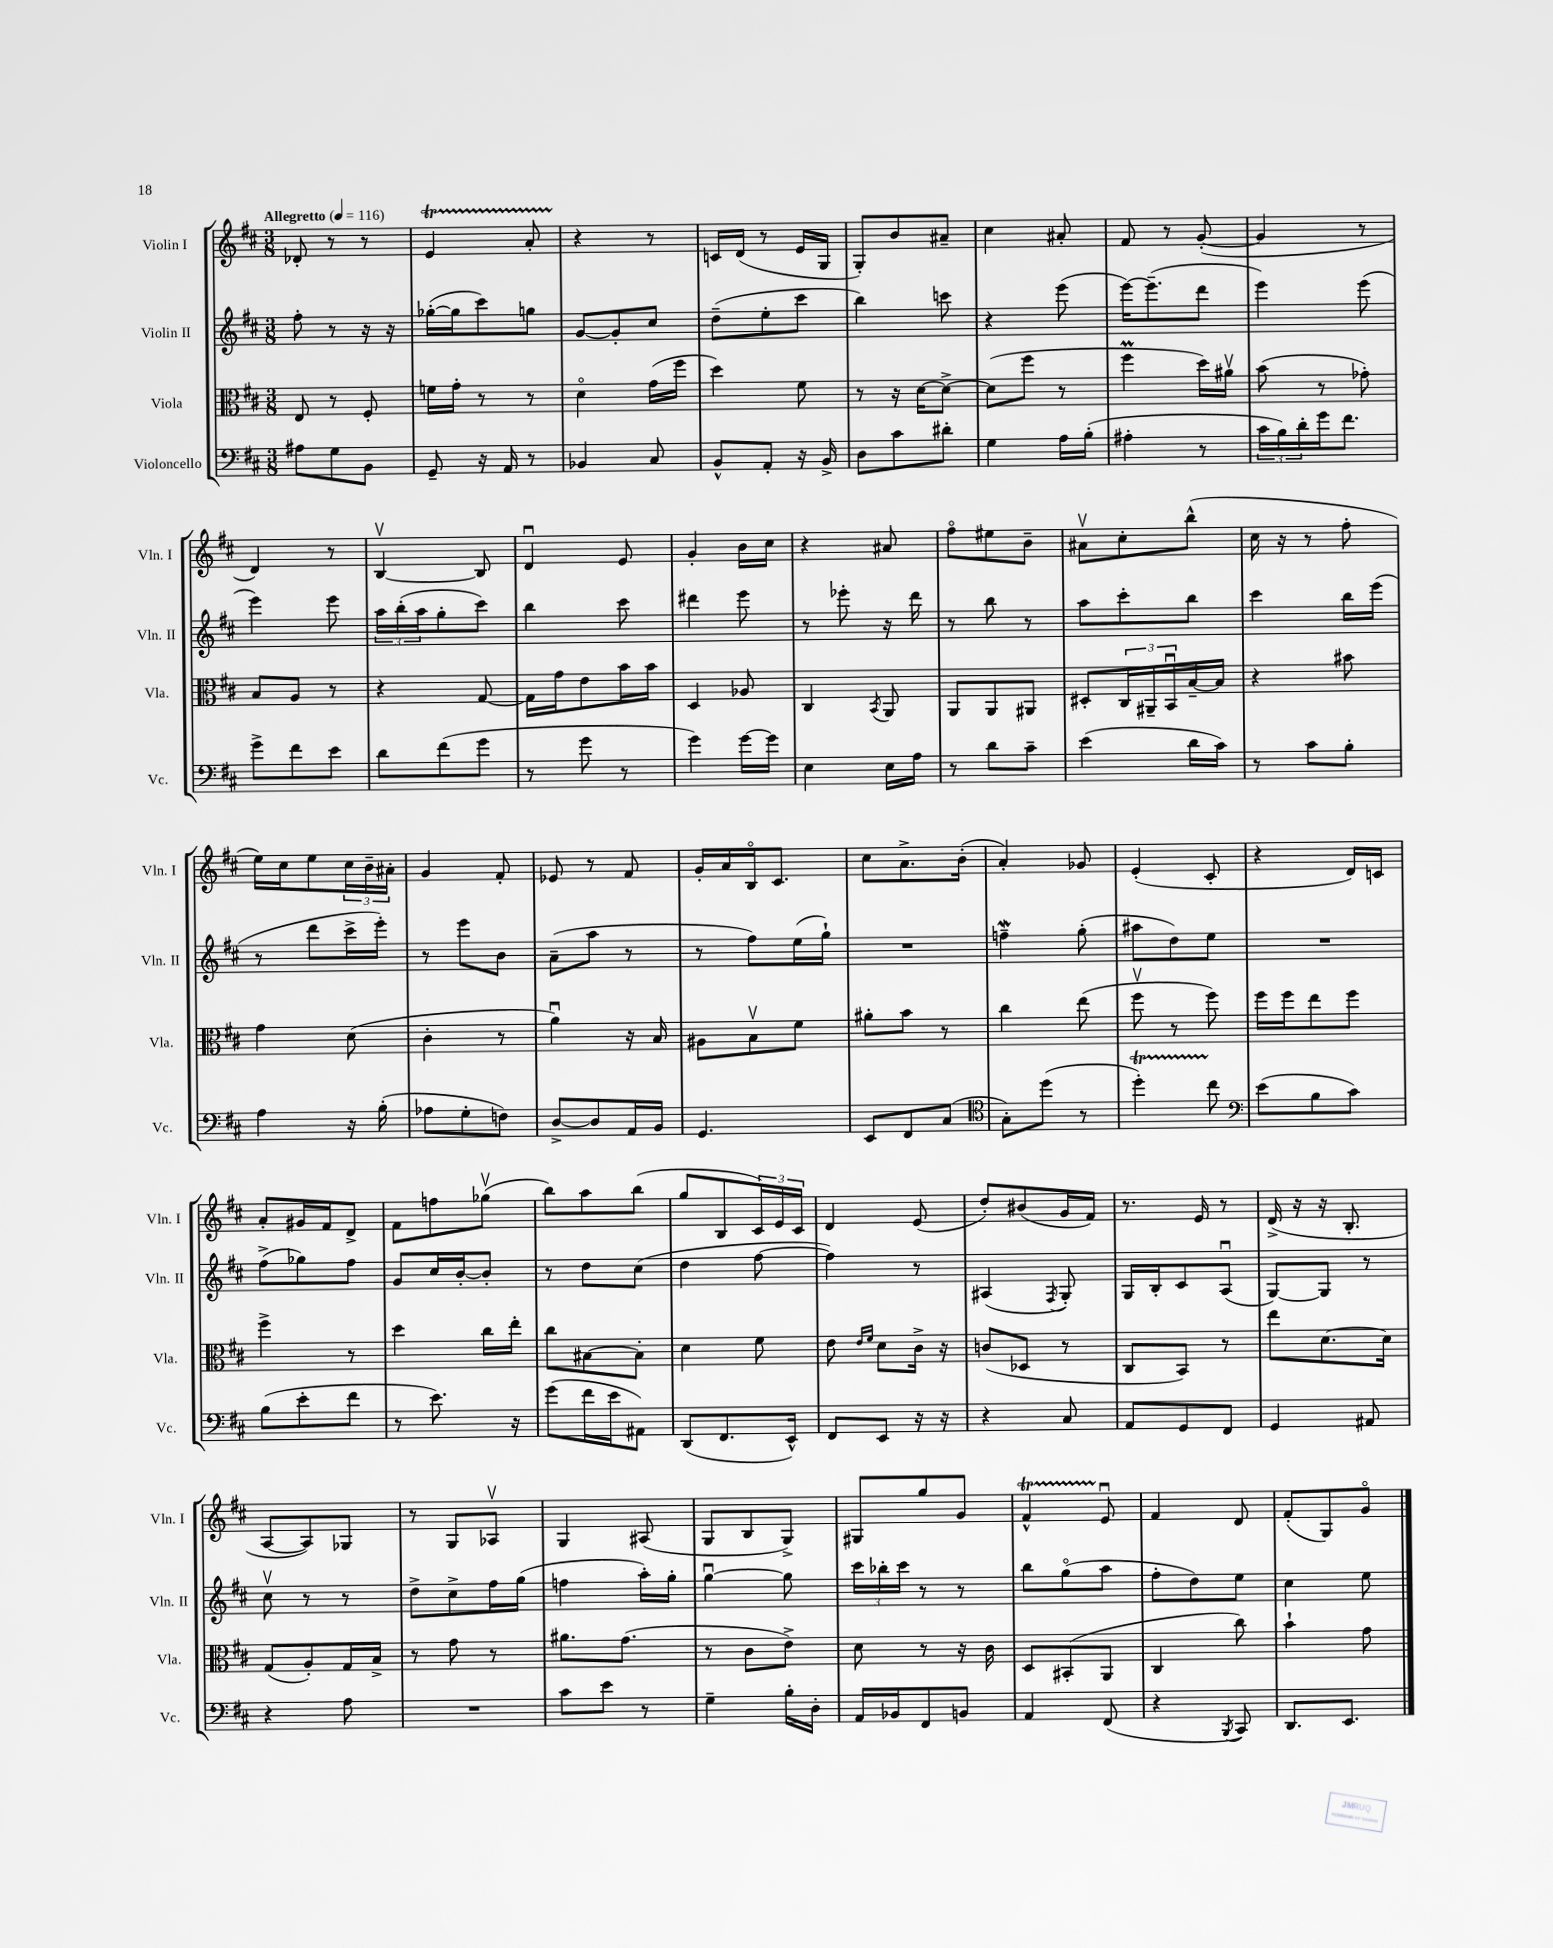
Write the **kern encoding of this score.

**kern	**kern	**kern	**kern
*part4	*part3	*part2	*part1
*staff4	*staff3	*staff2	*staff1
*I"Violoncello	*I"Viola	*I"Violin II	*I"Violin I
*I'Vc.	*I'Vla.	*I'Vln. II	*I'Vln. I
*clefF4	*clefC3	*clefG2	*clefG2
*k[f#c#]	*k[f#c#]	*k[f#c#]	*k[f#c#]
*M3/8	*M3/8	*M3/8	*M3/8
*MM116	*MM116	*MM116	*MM116
=1	=1	=1	=1
!	!	!	!LO:TX:a:B:t=Allegretto
8A#X\L	8E/	8ff#'\	8d-X'/
8G\	8r	8r	8r
8BB\J	8F#'/	16r	8r
.	.	16r	.
=2	=2	=2	=2
8GG~/	16fn\LL	([16gg-X'\LL	4eT/
.	16g'\JJ	16gg-\J]	.
16r	8r	8ccc#\)	.
16AA/	.	.	.
8r	8r	8ggn\J	8aTTT'/
=3	=3	=3	=3
4BB-X/	4d\	[8g/L	4r
.	.	8g'/]	.
8C#/	(16g\LL	8cc#/J	8r
.	16ff#\JJ	.	.
=4	=4	=4	=4
8BB^^/L	4dd\)	(8dd~\L	16cn/LL
.	.	.	(16d/JJ
8AA'/J	.	8ee'\	8r
16r	8f#\	8ccc#\J	16e/LL
16BB^/	.	.	16G/JJ
=5	=5	=5	=5
8D\L	8r	4bb\)	8G'/L)
8c#\	16r	.	8b/
.	[16d\KL	.	.
8d#X'\J	8d^\J_	8cccn\	8a#X~/J
=6	=6	=6	=6
4G\	(8d\L]	4r	4cc#\
.	8ff#\J	.	.
16A\LL	8r	(8eee\	8a#X'/
(16B'\JJ	.	.	.
=7	=7	=7	=7
4A#X'\	4ff#m\	[16eee\KL)	8f#/
.	.	(8.eee~\]	.
.	.	.	8r
8r	16dd\LL)	8ddd\J	([8g'/
.	16a#Xv\JJ	.	.
=8	=8	=8	=8
24c#\LL	(8b\	4eee\)	4g/]
24B\)	.	.	.
24d'\	.	.	.
16g\J	8r	.	.
8.f#\J	.	.	.
.	8g-X'\)	(8eee\	8r
!!LO:LB:g=z
=9	=9	=9	=9
8g^\L	8B/L	4eee\)	4d/)
8f#\	8A/J	.	.
8e\J	8r	8eee\	8r
=10	=10	=10	=10
8d\L	4r	24aa\LL	[4Bv/
.	.	(24bb'\	.
.	.	24aa\J	.
(8f#\	.	8gg'\	.
8g\J	[8G/	8ccc#\J)	8B/]
=11	=11	=11	=11
8r	16G\LL]	4bb\	4du/
.	16g\J	.	.
8g\	8e\	.	.
8r	16b\L	8ccc#\	8e/
.	16b\JJ	.	.
=12	=12	=12	=12
4g\)	4D/	4ddd#X\	4g'/
[16g\LL	8A-X/	8eee\	16b\LL
16g\JJ]	.	.	16cc#\JJ
=13	=13	=13	=13
4E\	4C#/	8r	4r
.	.	8eee-X'\	.
.	8qBB/	.	.
16E\LL	8AA/	16r	8a#X/
16A\JJ	.	16ddd\	.
=14	=14	=14	=14
8r	8AA/L	8r	8ff#\L
8d\L	8AA/	8bb\	8ee#X\
8c#~\J	8AA#X/J	8r	8b~\J
=15	=15	=15	=15
(4e\	8D#X'/L	8aa\L	8a#Xv\L
.	24C#/L	8ccc#'\	8cc#'\
.	24AA#X~/	.	.
.	24BBu/	.	.
16d\LL	[16B~/	8bb\J	(8bb^^\J
16c#\JJ)	16B/JJ]	.	.
=16	=16	=16	=16
8r	4r	4ccc#\	16cc#\
.	.	.	16r
8c#\L	.	.	8r
8B'\J	8b#X\	16bb\LL	8ff#'\
.	.	(16eee\JJ	.
!!LO:LB:g=z
=17	=17	=17	=17
4A\	4g\	8r	16ee\LL)
.	.	.	16cc#\J
.	.	8ddd\L	8ee\
16r	(8d\	16ccc#^\L	24cc#\L
.	.	.	24b~\
(16B'\	.	16eee'\JJ)	.
.	.	.	24a#X'\JJ
=18	=18	=18	=18
8A-X\L	4c#'\	8r	4g/
8G'\	.	8eee\L	.
8Fn\J)	8r	8b\J	8f#'/
=19	=19	=19	=19
[8D^/L	4au\)	(8a~\L	8e-X/
8D/]	.	8aa\J	8r
16AA/L	16r	8r	8f#/
16BB/JJ	16B/	.	.
=20	=20	=20	=20
4.GG/	8A#X\L	8r	16g'/LL
.	.	.	16a/
.	8Bv\	8ff#\L)	16B/J
.	.	.	8.c#/J
.	8f#\J	(16ee\L	.
.	.	16gg`\JJ)	.
=21	=21	=21	=21
8EE/L	8a#X'\L	4.r	8cc#\L
8FF#/	8b\J	.	8.a^\
(8C#/J	8r	.	.
.	.	.	(16b'\Jk
=22	=22	=22	=22
*clefC4	*	*	*
8G'\L)	4cc#\	4ffnw~\	4a'/)
(8dd\J	.	.	.
8r	(8ee\	(8gg'\	8g-X/
=23	=23	=23	=23
4ddT'\)	8ff#v\	8aa#X\L	(4e'/
.	8r	8dd\)	.
8cc#\	8ff#\)	8ee\J	8c#'/
=24	=24	=24	=24
*clefF4	*	*	*
(8e\L	16ff#\LL	4.r	4r
.	16ff#\J	.	.
8B\	8ee\	.	.
8c#\J)	8ff#\J	.	16d/LL)
.	.	.	16cn/JJ
!!LO:LB:g=z
=25	=25	=25	=25
(8B\L	4ff#^\	(8ff#^\L	8a'/L
8e'\	.	8gg-X\)	16g#X/L
.	.	.	16f#/J
8f#\J	8r	8ff#\J	8d^/J
=26	=26	=26	=26
8r	4dd\	8g/L	8f#\L
8.e\)	.	16cc#/L	8ffn\
.	.	[16b'/J	.
.	16cc#\LL	8b'/J]	(8gg-Xv\J
16r	16ee'\JJ	.	.
=27	=27	=27	=27
(8g\L	8cc#\L	8r	8bb\L)
16f#\L	[8B#X\	8dd\L	8aa\
16e\J	.	.	.
8AA#X\J)	8B#'\J]	(8cc#\J	(8bb\J
=28	=28	=28	=28
(8DD/L	4d\	4dd\	8gg/L
8.FF#/	.	.	8B/
.	8f#\	[8ff#\	24c#/L)
.	.	.	24e/
16EE^^/Jk)	.	.	.
.	.	.	24c#/JJ
=29	=29	=29	=29
8FF#/L	8e\	4ff#\])	4d/
.	16qqe/LL	.	.
.	16qqf#/JJ	.	.
8EE/J	8d\L	.	.
16r	16c#^\Jk	8r	(8e/
16r	16r	.	.
=30	=30	=30	=30
4r	(8cn/L	(4A#X/	8dd'/L)
.	8D-X/J	.	(8b#X/
.	.	8qF#/	.
8C#/	8r	8G'/)	16g/L
.	.	.	16f#/JJ)
=31	=31	=31	=31
8AA/L	8C#/L	16G/LL	8.r
.	.	16B'/J	.
8GG/	8BB/J)	8c#/	.
.	.	.	16e/
8FF#/J	8r	(8Au/J	8r
=32	=32	=32	=32
4GG/	8ee\L	[8G/L)	(16d^/
.	.	.	16r
.	[8.d\	8G/J]	16r
.	.	.	8.B'/
8AA#X/	.	8r	.
.	16d\Jk]	.	.
!!LO:LB:g=z
=33	=33	=33	=33
4r	(8G/L	8cc#v\	[8A/L
.	8A'/)	8r	8A/])
8A\	16G/L	8r	8G-X/J
.	16B^/JJ	.	.
=34	=34	=34	=34
4.r	8r	8dd^\L	8r
.	8g\	8cc#^\	8G/L
.	8r	16ff#\L	8A-Xv/J
.	.	(16gg\JJ	.
=35	=35	=35	=35
8c#\L	8.a#X\L	4ffn\	4G/
8e\J	.	.	.
.	(8.g\J	.	.
8r	.	16aa'\LL)	(8A#X/
.	.	16gg'\JJ	.
=36	=36	=36	=36
4G~\	8r	[4ggu\	8G/L
.	8c#\L	.	8B/
16B'\LL	8e^\J)	8gg\]	8G^/J)
16D'\JJ	.	.	.
=37	=37	=37	=37
16AA/LL	8d\	24ccc#\LL	8G#X/L
.	.	24bb-X'\	.
16BB-X/J	.	.	.
.	.	24ccc#\JJ	.
8FF#/	8r	8r	8gg/
8BBn/J	16r	8r	8g/J
.	16c#\	.	.
=38	=38	=38	=38
4AA/	8D/L	8bb\L	4f#t^^/
.	(8BB#X'/	(8gg\	.
(8FF#/	8AA/J	8aa\J	8eu/
=39	=39	=39	=39
4r	4C#/	8ff#'\L	4f#/
.	.	8dd\)	.
8qBBB/	.	.	.
8CC#/)	8cc#\)	8ee\J	8d/
=40	=40	=40	=40
8.DD/L	4b`\	4cc#\	(8f#'/L
.	.	.	8G/)
8.EE/J	.	.	.
.	8g\	8ee\	8g/J
==	==	==	==
*-	*-	*-	*-
